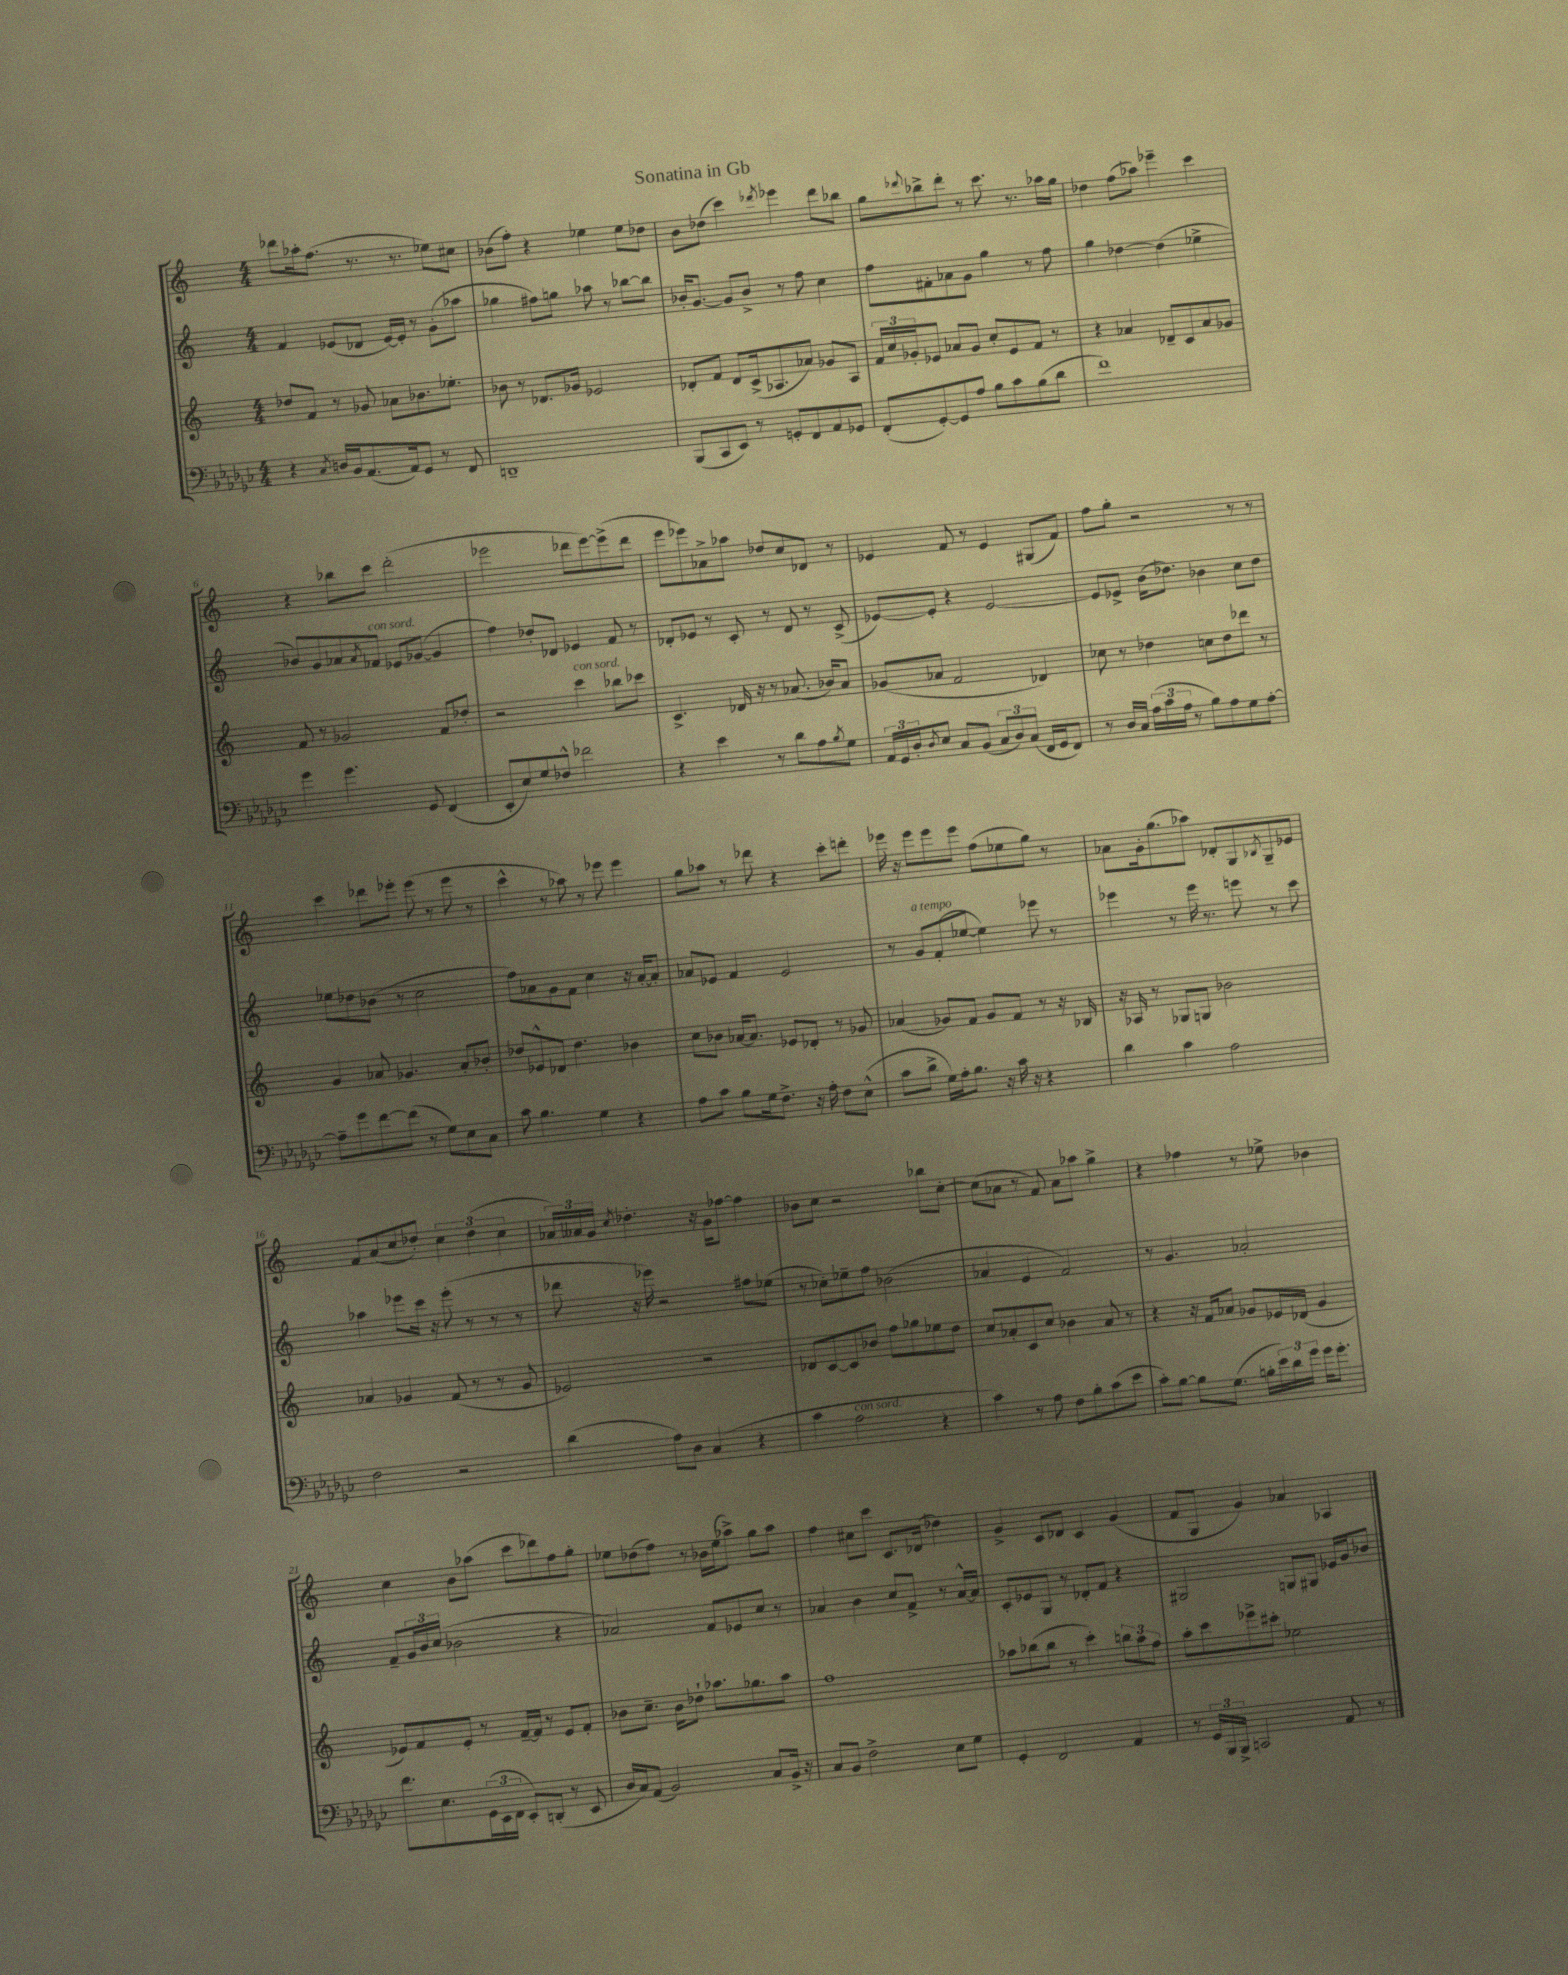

**kern	**kern	**kern	**kern
*staff4	*staff3	*staff2	*staff1
*clefF4	*clefG2	*clefG2	*clefG2
*k[b-e-a-d-g-c-]	*k[]	*k[]	*k[]
*M4/4	*M4/4	*M4/4	*M4/4
4r	8dd-/L	4f/	8ddd-\L
.	8f/J	.	16aa-'\k
.	.	.	(8.ff\J
8qC-/	.	.	.
16D/LL	8r	(8e-/L	.
16BB-/J	.	.	.
(8.AA-/	8g-/	8d-/J	8.r
.	8a-\L	[16e-/LL)	.
16AA-/k)	.	16e-'/]JJ	8.r
8GG-/J	8.b-\	8r	.
8r	.	(8g'\L	8ee-\L)
.	8.ee-'\J	.	.
8FF/	.	8aa-\J	8cc#\J
=	=	=	=
1DD~	8b-\	4gg-\	(8b-\L
.	8r	.	8ff'\J)
.	8.d-/L	8ff#\L)	4r
.	.	8gg\J	.
.	16g-/Jk	.	.
.	2e-/	8aa-\	4ee-\
.	.	8r	.
.	.	[8bb-\L	8ee-\L
.	.	8bb-\]J	8dd-\J
=	=	=	=
(8BBB-/L	8d-'/L	16b-'/LK	8b\L
.	.	[8.g/J	.
8CC-/	8f/J	.	(8dd-\J
8EE-/J)	8d-/L	8g/]L	4ccc\)
8r	(16c^/k	8b-^/J	.
.	8.A-/	.	.
.	.	.	8qddd-/
8GG'/L	.	8r	4eee-\
8FF/	8a-/J)	8ff\	.
8AA-/	8g-/L	4cc\	8ddd-\L
8GG-/J	8A-/J	.	8bb-\J
=	=	=	=
(8FF'/L	24f/LL	8ff\L	8gg\L
.	24cc/	.	.
.	24g-'/J	.	.
.	.	.	8qqddd-/
[8GG-'/)	8e-/J	8f#'\	8bb-^\
8GG-/]	8a-/L	8a-\	8ddd-'\J
8A-/J	8g-/J	8g\J	8r
8B-\L	8cc'/L	4gg\	8.ccc\
8c-\	8e-/	.	.
.	.	.	8.r
(8B-\	8f/J	8r	.
8d-\J	8r	8ff\	16aa-\LL
.	.	.	16gg\JJ
=	=	=	=
1f)	4r	4gg\	4dd-\
.	4a-/	[4dd-\	(8ff\L
.	.	.	8aa-\J)
.	8d-~/L	(4dd-\]	4eee-~\
.	8c/	.	.
.	8a-/	4ee-^\	4ccc\
.	8g-/J	.	.
=	=	=	=
4g-\	8f/	8b-/L)	4r
.	8r	8g/	.
4.g-\	2g-/	8a-/	8bb-\L
.	.	8qa-/	.
.	.	8f-/J	8ccc\J
.	.	8e-/L	(2ddd'\
8GG-/	.	([8g-/J	.
(4FF/	8f/L	4g-/]	.
.	8dd-'/J	.	.
=	=	=	=
8EE-'/L	2r	4ff\)	2eee-\
8E-/)	.	.	.
8G-/	.	8dd-'/L	.
8F-^^/J	.	8d-/J	.
2f-\	4ccc\	4e-/	8ddd-\L
.	.	.	[8eee-\)
.	8bb-\L	8f/	(8eee-^\]
.	8ccc-\J	8r	8ddd-\J
=	=	=	=
4r	4.c^/	8d-'/L	8eee\L
.	.	8e-/J	8eee-\)
4e-\	.	8r	8a-^\
.	16d-/	8c'/	8aa-\J
.	16r	.	.
8r	8r	8r	8dd-/L
8d-\L	(8.a-/	8d-/	8cc/
8A-\	.	8r	8d-/J
.	16b-/LK)	.	.
8qB-/	.	.	.
8G-\J	8a-/J	(8c^/	8r
=	=	=	=
24AA-/LL	(8g-/L	[8e-/L)	4e-/
24GG-/	.	.	.
24D-'/J	.	.	.
8qD-/	.	.	.
8E-/J	8a-/J	8e-'/]J	.
8C-/L	2f/	4r	8f/
(8BB-/J	.	.	8r
12C-/L	.	[2e-/	4e-/
12D-/)	.	.	.
(12C-/J	.	.	.
16FF/LL	4d-/)	.	(8G#/L
16GG-/J	.	.	.
8FF/J)	.	.	8f/J)
=	=	=	=
8r	8cc-\	8e-/]L	8ff\L
16D-/LL	8r	8e-^/J	8gg'\J
16C-/JJ	.	.	.
(24A-\LL	4dd-\	(16b\LK	2r
24c-\	.	.	.
.	.	8.dd-\J)	.
24A-\JJ	.	.	.
8r	.	.	.
8B-\L)	8cc\L	4b-\	.
8A-\	8dd-\	.	.
8G-\	8ddd-\J	8cc\L	8r
[8A-'\J	8r	8dd-\J	8r
=	=	=	=
8A-~\]L	4g/	8ee-\L	4ccc\
8g-\	.	8dd-\	.
[8f\	8a-/	(8b-\J	8ddd-\L
(8f\]J	4.g-/	8r	8eee-'\J
8r	.	2cc\	(8eee-\
8G-\L)	.	.	8r
8E-\	8a-'/L	.	8eee-\
8C-\J	8b-'/J	.	8r
=	=	=	=
8c-\	8dd-/L	8ff\L)	4ccc^^\
4.B-\	8e-^^/	8a-\	.
.	8d-/J	8g\	8r
.	4.dd-\	8f\J	8aa-\)
4G-\	.	4cc\	8r
.	.	.	8eee-\
4r	4b-\	16r	4eee-\
.	.	[16a-'/LK	.
.	.	8a-'/]J	.
=	=	=	=
8A-\L	8cc\L	8a-/L	8gg\L
8c-\J	8b-\J	8e-/J	8aa-\J
8B-\L	[16a-/LK	4f/	8r
.	8.a-/]J	.	.
16G-\k	.	.	8ddd-\
8.F^\J	.	.	.
.	8e-/L	2e-/	4r
16r	8d-'/J	.	.
16A-'\	.	.	.
8F\L	8r	.	8ccc'\L
(8E-^^\J	8g-/	.	8ddd'\J
=	=	=	=
8c-\L	(4a-/	8r	16eee-\
.	.	.	16r
8d-^\J	.	8g/L	8eee-\L
16G-\LL)	8g-/L)	(8f'/	8eee-\
16A-'\J	.	.	.
8.B-\J	8f/J	[8ee-/J	8eee-\J
.	8g-/L	4ee-\])	(8ff\L
16r	.	.	.
16c-\	8f/J	.	8ee-\
16r	.	.	.
4r	8r	8eee-\	8gg\J)
.	16r	8r	8r
.	16B-/	.	.
=	=	=	=
4d-\	16r	4eee-\	8a-\L
.	16A-/	.	.
.	8r	.	16g'\k
.	.	.	(8.gg\
4c-\	8G-/L	8r	.
.	8G/J	16eee-\	8aa-\J)
.	.	8.r	.
2A-\	2b-\	.	8d-'/L
.	.	8eee\	8G/
.	.	.	8qB-/
.	.	8r	8G~/
.	.	8ccc\	8e-/J
=	=	=	=
2F\	4a-/	4aa-\	8f/L
.	.	.	(8a/
.	4g-/	8eee-\L	8cc/
.	.	16ccc\Jk	8dd-'/J)
.	.	16r	.
2r	(8f/	(8eee-'\	6cc\
.	8r	8r	.
.	.	.	(6dd-\
.	8r	8r	.
.	.	.	6cc\
.	8g-/	8r	.
=	=	=	=
(4d-\	2e-/)	8ddd-\	24a-/LL)
.	.	.	24a--/
.	.	.	24g/JJ
.	.	.	8qcc/
.	.	16r	4.dd-'\
.	.	16eee-\)	.
8A-\L)	.	2r	.
8D-\J	.	.	.
(4C-/	2r	.	16r
.	.	.	16g\LK
.	.	.	[8ff-\J
4r	.	8ff#\L	4ff-\]
.	.	(8ee-\J	.
=	=	=	=
4c-\	8d-/L	8r	8b-\L
.	[8c/	8cc-'\L)	8cc\J
2A-\	8c/]	8ee-~\	2r
.	8b-/J	8ff\J	.
.	8ff\L	(2b-\	.
.	8gg-\	.	.
4r	8ee-\	.	8bb-\L
.	8dd\J	.	[8cc'\J
=	=	=	=
4c-\)	8cc/L	4a-/	(8cc\]L
.	8a-'/	.	8a-\J
8r	8c/	4e/	8r
8A-\	8cc/J	.	8f/)
8F\L	4b-\	2f/)	8a-\L
8B-'\	.	.	8aa-\J
(8c-\	8a-/	.	4gg^\
8e-\J	8r	.	.
=	=	=	=
8c-'\L)	4r	8r	4r
[8B-\J	.	4.g/	.
8B-\]L	16r	.	4ff-\
.	16f/LK	.	.
(8.G-\J	8a-/J	.	.
.	8g-/L	2a-'/	8r
16B'\LL	.	.	.
24e-\)	16e-/L	.	8ee-^\
24d-\	.	.	.
.	(16d-/JJ	.	.
24g-\JJ	.	.	.
16g-\LK	4g-/	.	4b-\
8.g-'\J	.	.	.
=	=	=	=
8.f\L	8e-/L)	8f~/L	4cc\
.	8f/	24g/L	.
.	.	24b/	.
8.E-\	.	.	.
.	.	(24cc/JJ	.
.	8e-'/J	2b-\	8b\L
(24GG-\L	8r	.	(8aa-\J
24EE-\	.	.	.
24FF\JJ	.	.	.
8EE-'/L)	[16f~/LL	.	8ccc\L
.	16f/]JJ	.	.
(8DD'/J	8r	.	8ddd-\)
8r	8e-/L	4r	8ff\
8EE-/	8f'/J	.	8gg'\J
=	=	=	=
16D-/LL	8b-\L	2a-/)	8ee-\L
16C-/J)	.	.	.
(8AA-/J	8.cc~\J	.	(8dd-\
2BB-/)	.	.	8ff\J)
.	16b-\LK	.	.
.	8dd-`\J	.	8r
.	8.aa-\L	8f/L	16b-\LL
.	.	.	(16ee-\J
.	.	8e-/	8aa-^\J)
.	8.gg-\	.	.
8C-/L	.	8cc/J	8gg\L
16BB-^/Jk	8aa-\J	8r	8aa-\J
16r	.	.	.
=	=	=	=
8C-/L	1ff	4a-/	4ff\
8BB-/J	.	.	.
2F^\	.	4b\	8cc#\L
.	.	.	8ccc\J
.	.	8cc/L	8.c/L
.	.	8f^/J	.
.	.	.	(16d-/Jk
8E-\L	.	8r	4dd-\)
8G-\J	.	[16a-^^/LL	.
.	.	16a-/]JJ	.
=	=	=	=
4GG-'/	8aa-\L	8c'/L	4g^/
.	(8bb-\	8e-/	.
2FF/	8bb-\J	8G/J	8c/L
.	8r	8r	8d-/J
.	4ccc'\)	8d-'/L	4c/
.	.	8f/J	.
4AA-/	12bb\L	4r	(4g/
.	12aa-\	.	.
.	12ff\J	.	.
=	=	=	=
8r	8aa'\L	2G#/	8f/L
24GG-/LL	8ccc\	.	8G/J
24BBB-/	.	.	.
24BBB-^/JJ	.	.	.
2CC/	8eee-^\	.	4g/)
.	8ccc#'\J	.	.
.	2ee-\	8G/L	4a-/
.	.	8G#/J	.
8AA-/	.	16e-/LL	4A-/
.	.	16g/J	.
8r	.	8b-/J	.
==	==	==	==
*-	*-	*-	*-
